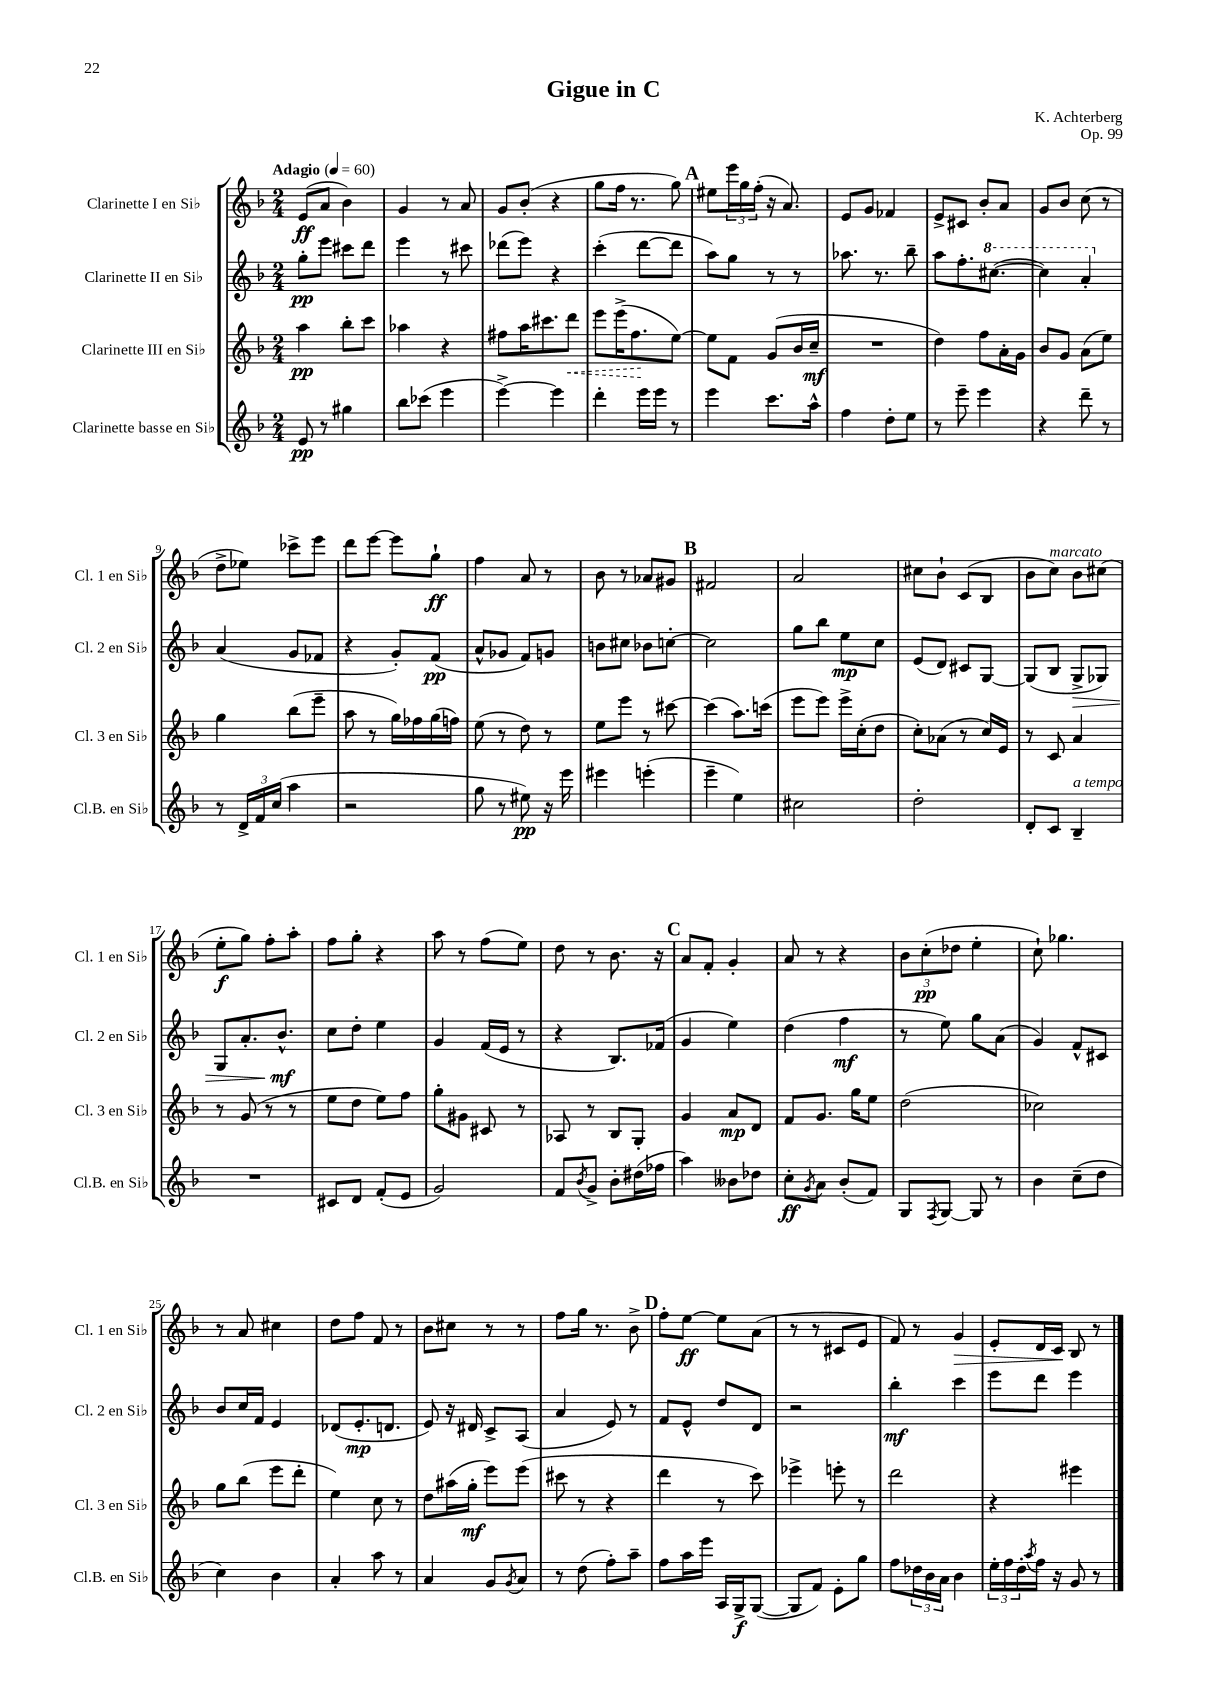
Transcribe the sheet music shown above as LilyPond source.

\header { title = "Gigue in C" composer = "K. Achterberg" opus = "Op. 99" }
<<
\new StaffGroup <<
\new Staff = "s0" \with { instrumentName = "Clarinette I en Sib" shortInstrumentName = "Cl. 1 en Sib" } {
    \clef treble \key f \major \numericTimeSignature \time 2/4 \tempo "Adagio" 4 = 60
    e'8\ff( a'8 bes'4) |
    g'4 r8 a'8 |
    g'8 bes'8-.( r4 |
    g''8 f''16 r8. g''8) |
    \mark \markup { \bold "A" } eis''8 \tuplet 3/2 { e'''16 g''16 f''16-.( } r16 a'8.) |
    e'8 g'8 fes'4 |
    e'8-> cis'8 bes'8-. a'8 |
    g'8 bes'8 c''8( r8 |
    d''8-> ees''8) ces'''8-> e'''8 |
    d'''8 e'''8~ e'''8 g''8-!\ff |
    f''4 a'8 r8 |
    bes'8 r8 aes'8 gis'8 |
    \mark \markup { \bold "B" } fis'2 |
    a'2 |
    cis''8 bes'8-! c'8( bes8 |
    bes'8 c''8^\markup { \italic "marcato" }) bes'8 cis''8( |
    e''8-.\f g''8) f''8-. a''8-. |
    f''8 g''8-. r4 |
    a''8 r8 f''8( e''8) |
    d''8 r8 bes'8. r16 |
    \mark \markup { \bold "C" } a'8 f'8-. g'4-. |
    a'8 r8 r4 |
    \tuplet 3/2 { bes'8 c''8-.\pp( des''8 } e''4-. |
    c''8-!) ges''4. |
    r8 a'8 cis''4 |
    d''8 f''8 f'8 r8 |
    bes'8 cis''8 r8 r8 |
    f''8 g''16 r8. bes'8-> |
    \mark \markup { \bold "D" } f''8-. e''8~\ff e''8 a'8( |
    r8 r8 cis'8 e'8 |
    f'8) r8 g'4\> |
    e'8-. d'16 c'16\! bes8 r8 \bar "|." |
}
\new Staff = "s1" \with { instrumentName = "Clarinette II en Sib" shortInstrumentName = "Cl. 2 en Sib" } {
    \clef treble \key f \major \numericTimeSignature \time 2/4
    g''8-.\pp e'''8 cis'''8 d'''8 |
    e'''4 r8 cis'''8 |
    des'''8( e'''8) r4 |
    c'''4-.( d'''8~ d'''8 |
    \mark \markup { \bold "A" } a''8) g''8 r8 r8 |
    aes''8. r8. bes''8-- |
    a''8 f''8.-. \ottava #1 cis'''8.~( |
    cis'''4) a''4-. \ottava #0 |
    a'4( g'8 fes'8 |
    r4 g'8-.) f'8\pp( |
    a'8-^ ges'8 f'8) g'8 |
    b'8 cis''8 bes'8 c''8~-. |
    \mark \markup { \bold "B" } c''2 |
    g''8 bes''8 e''8\mp c''8 |
    e'8( d'8) cis'8 g8~ |
    g8( bes8 g8->\> ges8) |
    g8 a'8.-. bes'8.-^\mf\! |
    c''8 d''8-. e''4 |
    g'4 f'16( e'16 r8 |
    r4 bes8.) fes'16( |
    \mark \markup { \bold "C" } g'4 e''4) |
    d''4( f''4\mf |
    r8 e''8) g''8 a'8( |
    g'4) f'8-^ cis'8 |
    bes'8 c''16 f'16 e'4 |
    des'8( e'8.-.\mp d'8. |
    e'8) r16 dis'16 c'8-> a8( |
    a'4 e'8) r8 |
    \mark \markup { \bold "D" } f'8 e'8-^ d''8 d'8 |
    r2 |
    bes''4-.\mf c'''4 |
    e'''8 d'''8 e'''4 \bar "|." |
}
\new Staff = "s2" \with { instrumentName = "Clarinette III en Sib" shortInstrumentName = "Cl. 3 en Sib" } {
    \clef treble \key f \major \numericTimeSignature \time 2/4
    a''4\pp bes''8-. c'''8 |
    aes''4 r4 |
    fis''8 a''16 cis'''8. \once \override Hairpin.style = #'dashed-line d'''8\< |
    e'''8 e'''16->( f''8.\! e''8~) |
    \mark \markup { \bold "A" } e''8 f'8 g'8( bes'16 c''16--\mf |
    R2 |
    d''4) f''8 a'16-. g'16 |
    bes'8 g'8 a'8( e''8) |
    g''4 bes''8( e'''8-- |
    a''8 r8 g''16) fes''16 g''16( f''16) |
    e''8( r8 d''8) r8 |
    e''8 e'''8 r8 cis'''8~ |
    \mark \markup { \bold "B" } cis'''4( a''8.) c'''16( |
    e'''8 e'''8) e'''16-> c''16-.( d''8 |
    c''8-.) aes'8( r8 c''16) e'16 |
    r8 c'8 a'4 |
    r8 g'8( r8 r8 |
    e''8 d''8 e''8) f''8 |
    g''8-. gis'8 cis'8 r8 |
    aes8 r8 bes8 g8-. |
    \mark \markup { \bold "C" } g'4 a'8\mp d'8 |
    f'8 g'8. g''16 e''8 |
    d''2( |
    ces''2) |
    g''8 bes''8( e'''8 d'''8-. |
    e''4) c''8 r8 |
    d''8 ais''16( g''16-.\mf e'''8) e'''8( |
    cis'''8 r8 r4 |
    \mark \markup { \bold "D" } d'''4 r8 c'''8) |
    ees'''4-> e'''8-. r8 |
    d'''2 |
    r4 eis'''4 \bar "|." |
}
\new Staff = "s3" \with { instrumentName = "Clarinette basse en Sib" shortInstrumentName = "Cl.B. en Sib" } {
    \clef treble \key f \major \numericTimeSignature \time 2/4
    e'8\pp r8 gis''4 |
    bes''8 ces'''8( e'''4 |
    e'''4~->) e'''4 |
    d'''4-. e'''16 e'''16 r8 |
    \mark \markup { \bold "A" } e'''4 c'''8. a''16-^ |
    f''4 d''8-. e''8 |
    r8 e'''8-- e'''4 |
    r4 d'''8-- r8 |
    r8 \tuplet 3/2 { d'16-> f'16 c''16( } a''4 |
    r2 |
    g''8 r8 eis''8\pp) r16 e'''16 |
    eis'''4 e'''4-.( |
    \mark \markup { \bold "B" } e'''4-- e''4) |
    cis''2 |
    d''2-. |
    d'8-. c'8 bes4--^\markup { \italic "a tempo" } |
    R2 |
    cis'8 d'8 f'8-.( e'8 |
    g'2) |
    f'8 \acciaccatura { bes'8 } g'8-> bes'8-. dis''16( fes''16 |
    \mark \markup { \bold "C" } a''4) beses'8 des''8 |
    c''8-.\ff \acciaccatura { g'8 } a'8 bes'8-.( f'8) |
    g8 \acciaccatura { f8 } g8~ g8 r8 |
    bes'4 c''8--( d''8 |
    c''4) bes'4 |
    a'4-. a''8 r8 |
    a'4 g'8 \acciaccatura { g'8 } a'8 |
    r8 d''8( f''8-.) a''8-- |
    \mark \markup { \bold "D" } f''8 a''16 e'''16 a16 g16->\f g8~( |
    g8 f'8) e'8-. g''8 |
    f''8 \tuplet 3/2 { des''16 bes'16 a'16 } bes'4 |
    \tuplet 3/2 { e''16-. f''16 d''16-. } \acciaccatura { a''8 } f''16 r16 g'8 r8 \bar "|." |
}
>>
>>
